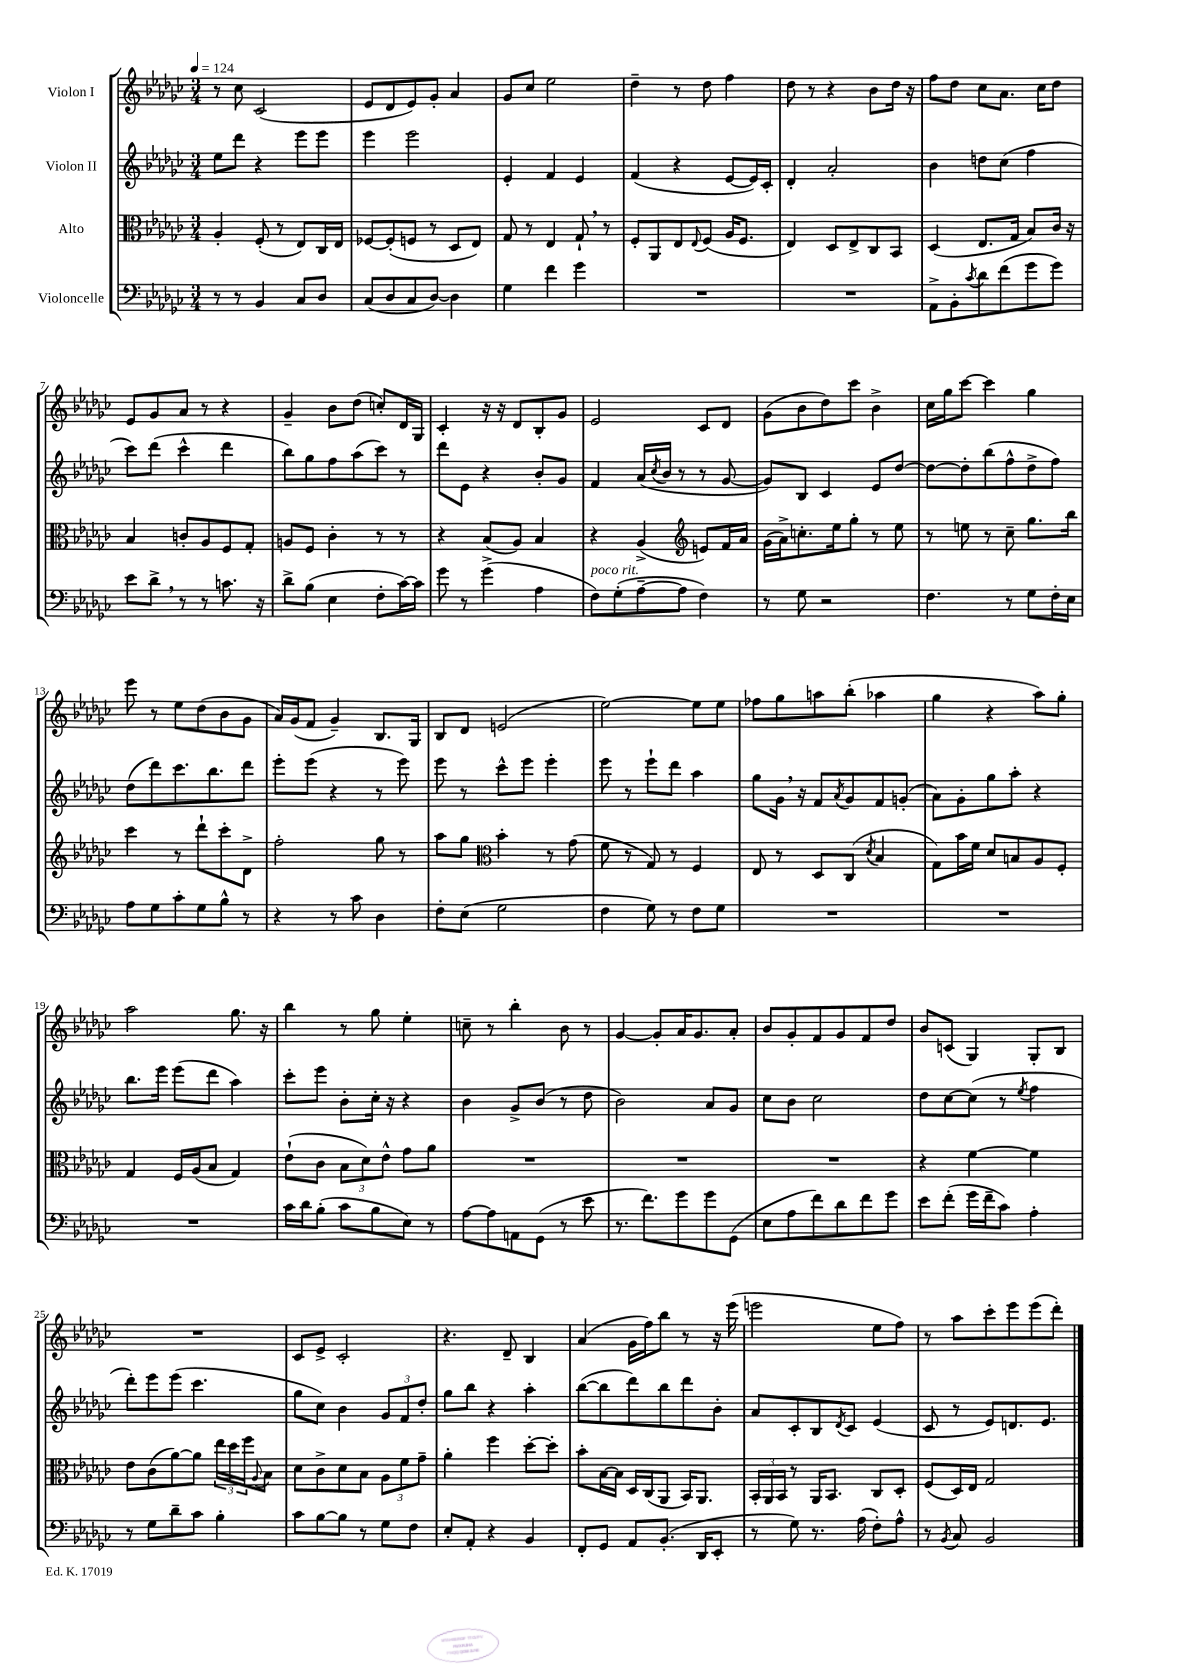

**kern	**kern	**kern	**kern
*part4	*part3	*part2	*part1
*staff4	*staff3	*staff2	*staff1
*I"Violoncelle	*I"Alto	*I"Violon II	*I"Violon I
*clefF4	*clefC3	*clefG2	*clefG2
*k[b-e-a-d-g-c-]	*k[b-e-a-d-g-c-]	*k[b-e-a-d-g-c-]	*k[b-e-a-d-g-c-]
*M3/4	*M3/4	*M3/4	*M3/4
*MM124	*MM124	*MM124	*MM124
=1	=1	=1	=1
8r	4A-'/	8ee-\L	8r
8r	.	8ddd-\J	8cc-\
4BB-/	(8F'/	4r	(2c-/
.	8r	.	.
8C-/L	8E-/L)	8eee-\L	.
8D-/J	16C-/L	8eee-\J	.
.	16E-/JJ	.	.
=2	=2	=2	=2
(8C-/L	[8F-X/L	4eee-\	8e-/L
8D-/	(8F-'/]	.	8d-/
8C-/	8Fn/J	2eee-\	8e-/)
[8D-/J)	8r	.	8g-'/J
4D-\]	8D-/L	.	4a-/
.	8E-/J)	.	.
=3	=3	=3	=3
4G-\	8G-/	4e-'/	8g-/L
.	8r	.	8cc-/J
4f\	4E-/	4f/	2ee-\
4g-\	8G-`,/	4e-/	.
.	8r	.	.
=4	=4	=4	=4
2.r	8F'/L	(4f/	4dd-~\
.	8AA-/	.	.
.	8E-/	4r	8r
.	8qqE-/	.	.
.	(8F/J	.	8dd-\
.	16A-/KL	[8e-/L	4ff\
.	8.F/J	.	.
.	.	16e-/L])	.
.	.	16c-'/JJ	.
=5	=5	=5	=5
2.r	4E-/)	4d-'/	8dd-\
.	.	.	8r
.	8D-/L	2a-'/	4r
.	8E-^/	.	.
.	8C-/	.	8b-\L
.	8BB-/J	.	16dd-\Jk
.	.	.	16r
=6	=6	=6	=6
8AA-^\L	(4D-/	4b-\	8ff\L
8BB-'\	.	.	8dd-\J
8qc-/	.	.	.
8d-\	8.E-/L	8ddn\L	8cc-\L
(8f\	.	(8cc-\J	8.a-\J
.	16G-/Jk	.	.
8g-\	8B-/L)	4ff\	.
.	.	.	16cc-\KL
8g-\J)	16c-/Jk	.	8dd-\J
.	16r	.	.
!!LO:LB:g=z
=7	=7	=7	=7
8e-\L	4B-/	8ccc-\L)	8e-/L
8d-^,\J	.	(8ddd-\J	8g-/
8r	8cn'/L	4ccc-^^\	8a-/J
8r	8A-/	.	8r
8.cn\	8F/	4ddd-\	4r
.	8G-'/J	.	.
16r	.	.	.
=8	=8	=8	=8
8d-^\L	8An/L	8bb-\L)	4g-~/
(8B-\J	8F/J	8gg-\	.
4E-\	4c-'\	8ff\	8b-\L
.	.	(8aa-\	(8dd-\J
8F'\L	8r	8ccc-\J)	8ccn'/L)
[16c-\L)	8r	8r	16d-/L
16c-\JJ]	.	.	16G-/JJ
=9	=9	=9	=9
8g-\	4r	8ddd-\L	4c-'/
8r	.	8e-\J	.
(4g-^\	(8B-/L	4r	16r
.	.	.	16r
.	8A-/J)	.	8d-/L
4A-\	4B-/	8b-'/L	8B-'/
.	.	8g-/J	8g-/J
=10	=10	=10	=10
!LO:TX:a:i:t=poco rit.	!	!	!
8F\L)	4r	4f/	2e-/
(8G-'\	.	.	.
[8A-~\	(4A-^/	(16a-/LL	.
.	.	8qcc-/	.
.	.	16b-/JJ	.
8A-\J]	.	8r	.
*	*clefG2	*	*
4F\)	8en/L)	8r	8c-/L
.	16f/L	[8g-/	8d-/J
.	16a-/JJ	.	.
=11	=11	=11	=11
8r	(16g-\LL	8g-/L])	(8g-\L
.	16a-^\J)	.	.
8G-\	8.ccn'\	8B-/J	8b-\
2r	.	4c-/	8dd-\)
.	16ee-\k	.	.
.	8gg-'\J	.	8ccc-\J
.	8r	8e-/L	4b-^\
.	8ee-\	[8dd-/J	.
=12	=12	=12	=12
4.F\	8r	8dd-\L_	16cc-\LL
.	.	.	16gg-\J
.	8een\	8dd-'\]	[8ccc-\J
.	8r	(8bb-\	4ccc-\]
8r	8cc-~\	8ff^^\	.
8G-\L	8.gg-\L	8dd-^\	4gg-\
16F'\L	.	8ff\J)	.
16E-\JJ	16bb-\Jk	.	.
!!LO:LB:g=z
=13	=13	=13	=13
8A-\L	4ccc-\	(8dd-\L	8eee-\
8G-\	.	8ddd-\)	8r
8c-'\	8r	8.ccc-\	8ee-\L
8G-\	8ddd-`\L	.	(8dd-\
.	.	8.bb-\	.
8B-^^\J	8ccc-'\	.	8b-\
8r	8d-^\J	8ddd-\J	8g-\J
=14	=14	=14	=14
4r	2ff'\	8eee-'\L	16a-/LL)
.	.	.	(16g-/J
.	.	(8eee-\J	8f/J
8r	.	4r	4g-~/)
8c-\	.	.	.
4D-\	8gg-\	8r	8.B-/L
.	8r	8eee-\)	.
.	.	.	16G-/Jk
=15	=15	=15	=15
8F'\L	8aa-\L	8eee-\	8B-/L
(8E-\J	8gg-\J	8r	8d-/J
*	*clefC3	*	*
2G-\	4b-'\	8ccc-^^\L	(2en/
.	.	8eee-\J	.
.	8r	4eee-'\	.
.	(8g-\	.	.
=16	=16	=16	=16
4F\	8f\	8eee-\	[2ee-\)
.	8r	8r	.
8G-\)	8G-/)	8eee-`\L	.
8r	8r	8ddd-\J	.
8F\L	4F/	4aa-\	8ee-\L]
8G-\J	.	.	8ee-\J
=17	=17	=17	=17
2.r	8E-/	8gg-\L	8ff-X\L
.	8r	16g-,\Jk	8gg-\
.	.	16r	.
.	8D-/L	8f/L	8aan\
.	.	8qa-/	.
.	(8C-/J	8g-/	(8bb-'\J
.	8qd-/	.	.
.	4B-/	8f/	4aa-X\
.	.	(8gn'/J	.
=18	=18	=18	=18
2.r	8G-\L)	8a-\L)	4gg-\
.	16b-\L	8g-'\	.
.	16f\JJ	.	.
.	8d-/L	8gg-\	4r
.	8Bn/	8aa-'\J	.
.	8A-/	4r	8aa-\L)
.	8F'/J	.	8gg-'\J
!!LO:LB:g=z
=19	=19	=19	=19
2.r	4G-/	8.bb-\L	2aa-\
.	.	16eee-\Jk	.
.	16F/LL	(8eee-\L	.
.	(16A-/J	.	.
.	8B-/J	8ddd-\J	.
.	4G-/)	4aa-\)	8.gg-\
.	.	.	16r
=20	=20	=20	=20
16c-\LL	(8e-`\L	8ccc-'\L	4bb-\
16d-\J	.	.	.
(8B-'\J	8c-\J	8eee-\J	.
8c-\L	12B-\L	8b-'\L	8r
.	12d-\)	.	.
8B-\	.	16cc-'\Jk	8gg-\
.	12e-^^\J	.	.
.	.	16r	.
8E-\J)	8g-\L	4r	4ee-'\
8r	8a-\J	.	.
=21	=21	=21	=21
[8A-\L	2.r	4b-\	8ccn~\
8A-\]	.	.	8r
8AAn\	.	8g-^/L	4bb-'\
(8GG-\J	.	(8b-/J	.
8r	.	8r	8b-\
8e-\	.	8dd-\	8r
=22	=22	=22	=22
8.r	2.r	2b-\)	[4g-/
8.f\L)	.	.	.
.	.	.	8g-'/L]
8g-\	.	.	16a-/K
.	.	.	8.g-/
8g-\	.	8a-/L	.
(8GG-\J	.	8g-/J	8a-'/J
=23	=23	=23	=23
8E-\L	2.r	8cc-\L	8b-/L
8A-\	.	8b-\J	8g-'/
8f\)	.	2cc-\	8f/
8d-\	.	.	8g-/
8f\	.	.	8f/
8g-\J	.	.	8dd-/J
=24	=24	=24	=24
8e-\L	4r	8dd-\L	8b-/L
(8f'\J	.	[8cc-\	(8cn/J
16g-\LL	[4f\	(8cc-\J]	4G-/)
16f~\J	.	.	.
8c-\J)	.	8r	.
.	.	8qee-/	.
4A-'\	4f\]	4ff\	8G-'/L
.	.	.	8B-/J
!!LO:LB:g=z
=25	=25	=25	=25
8r	8e-\L	8ddd-'\L)	2.r
8G-\L	(8c-\	8eee-\	.
8d-~\	[8a-\)	(8eee-\J	.
8c-\J	8a-\J]	4.ccc-\	.
4B-'\	24ee-\LL	.	.
.	24dd-\	.	.
.	24ff\J	.	.
.	8qqA-/	.	.
.	8B-\J	.	.
=26	=26	=26	=26
8c-\L	8d-\L	8gg-\L	8c-/L
[8B-\	8c-^\	8cc-\J)	8e-^/J
8B-\J]	8d-\	4b-\	2c-'/
8r	8B-\J	.	.
8G-\L	12A-\L	12g-/L	.
.	12f\	12f/	.
8F\J	.	.	.
.	12g-~\J	12dd-'/J	.
=27	=27	=27	=27
8E-'/L	4a-'\	8gg-\L	4.r
8AA-'/J	.	8bb-\J	.
4r	4ff\	4r	.
.	.	.	8d-~/
4BB-/	[8dd-'\L	4aa-'\	4B-/
.	8dd-'\J]	.	.
=28	=28	=28	=28
8FF'/L	8b-'\L	([8bb-\L	(4a-/
8GG-/J	[16B-\L	8bb-\]	.
.	16B-\JJ]	.	.
8AA-/L	16D-/LL	8ddd-\)	16g-\LL
.	(16C-/J	.	16ff\J)
(8.BB-'/J	8AA-/J	8bb-\	8bb-\J
.	16BB-/KL)	8ddd-\	8r
16DD-/KL	8.AA-/J	.	.
8EE-'/J	.	8b-'\J	16r
.	.	.	(16eee-\
=29	=29	=29	=29
8r	24BB-'/LL	8a-/L	2eeen\
.	24AA-/	.	.
.	24BB-/JJ	.	.
8G-\)	8r	8c-'/	.
8.r	16AA-/KL	8B-/	.
.	8.BB-/J	.	.
.	.	8qd-/	.
.	.	8c-/J	.
(16A-\	.	.	.
8F'\L)	8C-/L	(4e-/	8ee-\L
8A-^^\J	8D-'/J	.	8ff\J)
=30	=30	=30	=30
8r	(8F/L	8c-/	8r
8qBB-/	.	.	.
8C-/	16D-/L)	8r	8aa-\L
.	16E-/JJ	.	.
2BB-/	2G-/	8e-/L)	8ccc-'\
.	.	8.dn/	8eee-\
.	.	.	(8eee-\
.	.	8.e-/J	.
.	.	.	8ddd-'\J)
==	==	==	==
*-	*-	*-	*-
